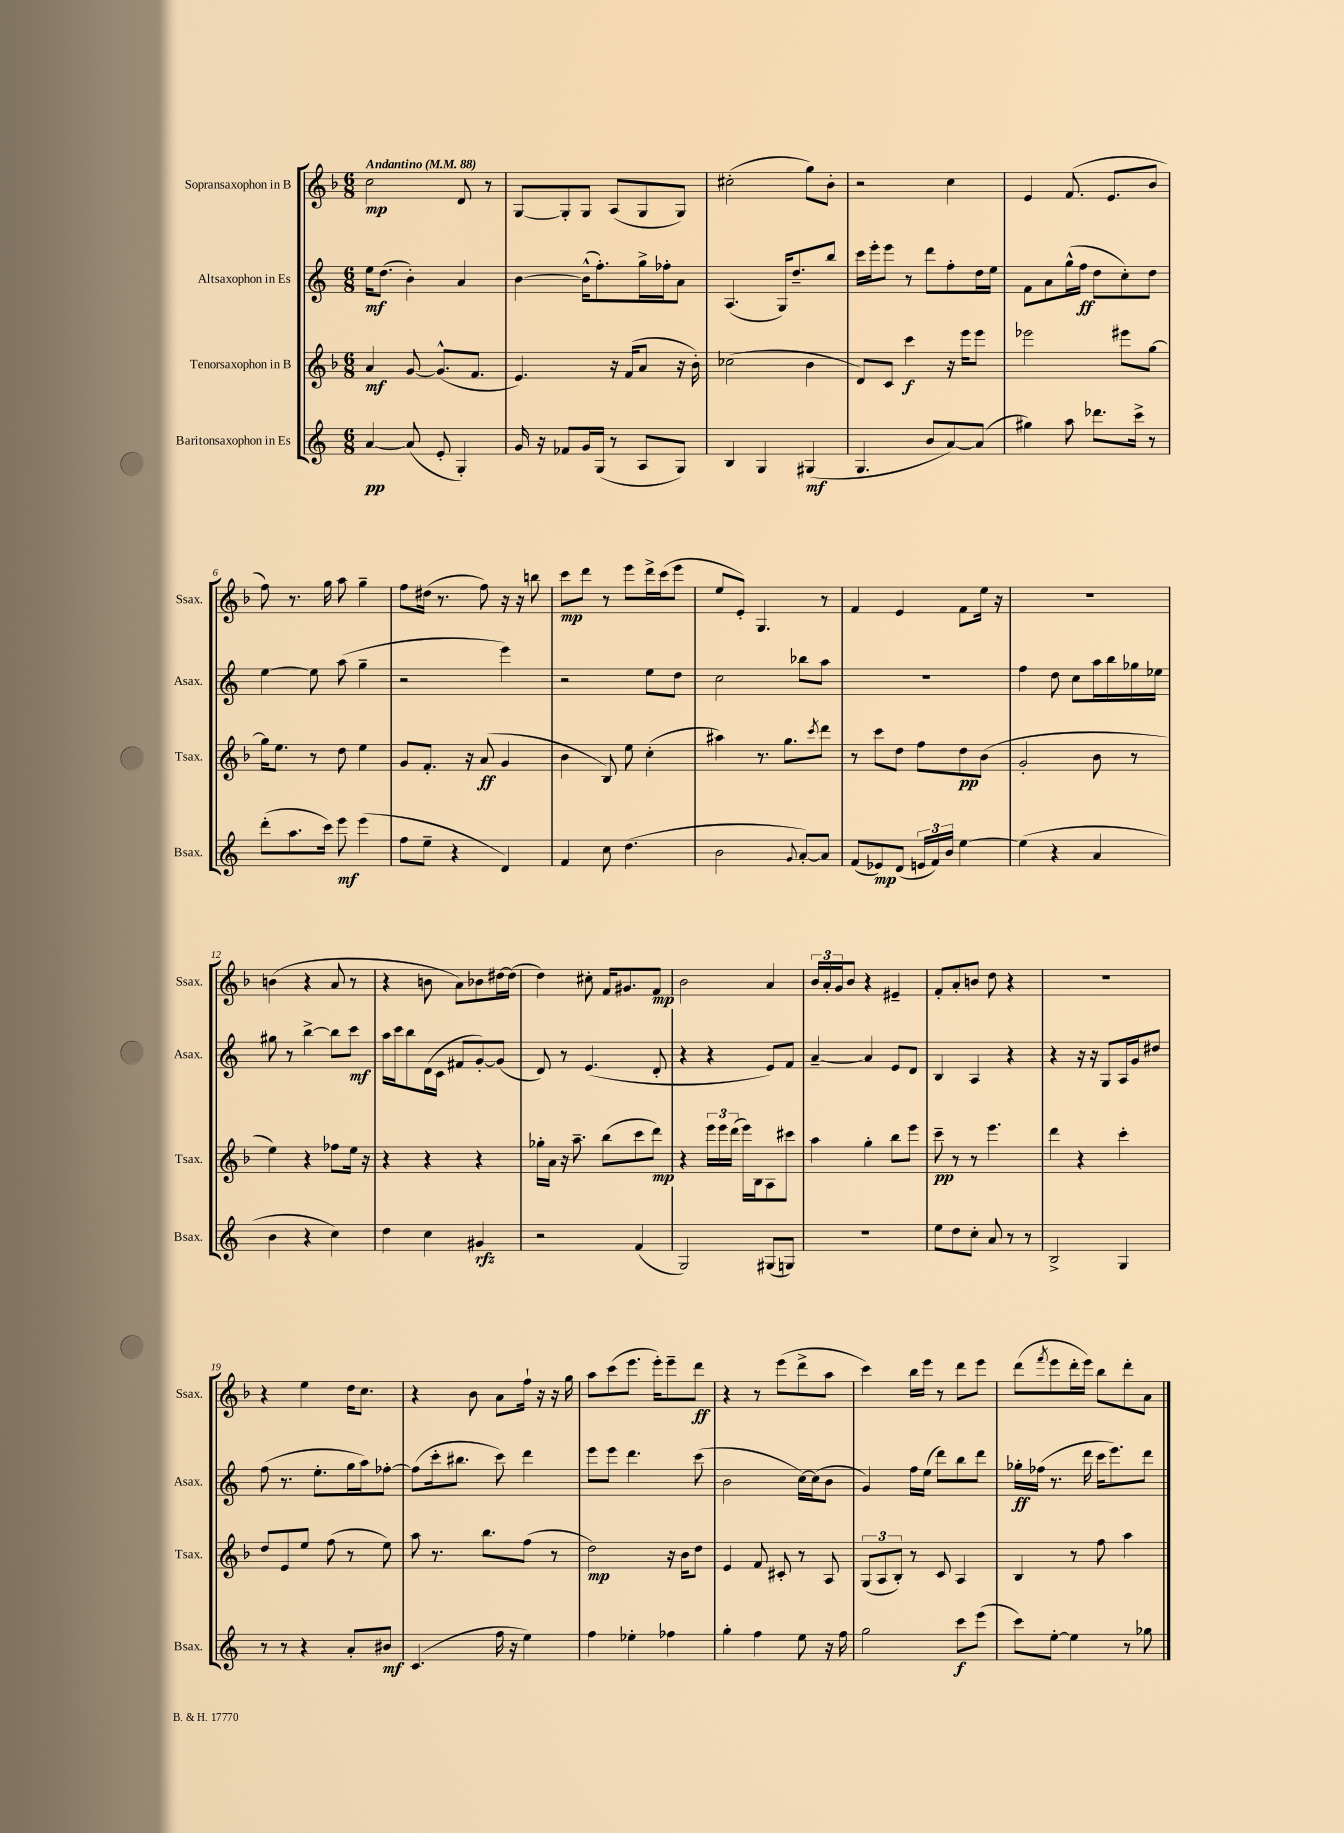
<<
\new StaffGroup <<
\new Staff = "s0" \with { instrumentName = "Sopransaxophon in B" shortInstrumentName = "Ssax." } {
    \clef treble \key f \major \numericTimeSignature \time 6/8 \tempo "Andantino" 4 = 88
    c''2\mp d'8 r8 |
    g8~ g8-. g8 a8( g8 g8) |
    cis''2-.( g''8) bes'8-. |
    r2 c''4 |
    e'4 f'8.( e'8. bes'8 |
    f''8) r8. g''16 a''8 g''4-- |
    f''8 dis''16( r8. f''8) r16 r16 b''8 |
    c'''8\mp d'''8 r8 e'''8 d'''16-> c'''16( e'''8 |
    e''8 e'8-.) g4. r8 |
    f'4 e'4 f'8 e''16 r16 |
    R2. |
    b'4( r4 a'8 r8 |
    r4 b'8 a'8) bes'8 dis''16~ dis''16( |
    d''4) cis''8-. f'16 gis'8. f'8\mp |
    bes'2 a'4 |
    \tuplet 3/2 { bes'16 a'16-. g'16 } bes'8 r4 eis'4-- |
    f'8-. a'8-. b'8 d''8 r4 |
    R2. |
    r4 e''4 d''16 c''8. |
    r4 bes'8 a'8 f''16-! r16 r16 g''16 |
    a''8 c'''8( e'''8. e'''16-.) e'''8-- d'''8\ff |
    r4 r8 e'''8( d'''8-> a''8 |
    c'''4) bes''16 e'''16 r8 d'''8 e'''8 |
    d'''8( \acciaccatura { f'''8 } e'''8 d'''16-. e'''16) bes''8 d'''8-. a'8 \bar "|." |
}
\new Staff = "s1" \with { instrumentName = "Altsaxophon in Es" shortInstrumentName = "Asax." } {
    \clef treble \key c \major \numericTimeSignature \time 6/8
    e''16\mf d''8.( b'4-.) a'4 |
    b'4~ b'16-^( f''8.-.) g''16-> fes''16-. a'8 |
    a4.( g16) d''8.-- b''8 |
    c'''16 e'''16-. e'''8 r8 d'''8 f''8-. d''16 e''16 |
    f'8 a'8 g''16-^( f''16\ff d''8 c''8-.) d''8 |
    e''4~ e''8 a''8( g''4-- |
    r2 e'''4) |
    r2 e''8 d''8 |
    c''2 bes''8 a''8 |
    R2. |
    f''4 d''8 c''8 a''16 b''16 ges''16 ees''16 |
    gis''8 r8 b''4~-> b''8 c'''8\mf |
    a''16 c'''16 b''8 d'16( c'16 fis'8 g'8~-.) g'8( |
    d'8) r8 e'4.( d'8-. |
    r4 r4 e'8) f'8 |
    a'4~-- a'4 e'8 d'8 |
    b4 a4 r4 |
    r4 r16 r16 g8 a16 g'16 dis''8 |
    f''8( r8. e''8.-. g''16 a''16) fes''8~-. |
    fes''8( c'''16-. bis''8. c'''8) d'''4 |
    e'''8 e'''8 d'''4. c'''8( |
    b'2 c''16~) c''16( b'8 |
    g'4) f''16 e''16( d'''8) b''8 d'''8 |
    ges''16-.\ff fes''16( r8. d'''16 c'''16 e'''8.) d'''8 \bar "|." |
}
\new Staff = "s2" \with { instrumentName = "Tenorsaxophon in B" shortInstrumentName = "Tsax." } {
    \clef treble \key f \major \numericTimeSignature \time 6/8
    a'4\mf g'8~ g'8.-^( f'8. |
    e'4.) r16 f'16( a'8 r16 bes'16-.) |
    ces''2( bes'4 |
    d'8) c'8 c'''4\f r16 e'''16 e'''8 |
    ees'''2 eis'''8 g''8~ |
    g''16 e''8. r8 d''8 e''4 |
    g'8 f'8.-. r16 a'8\ff( g'4 |
    bes'4 bes8) e''8 c''4-.( |
    ais''4) r8. g''8. \acciaccatura { c'''8 } d'''8 |
    r8 c'''8 d''8 f''8 d''8\pp bes'8( |
    g'2-. bes'8 r8 |
    e''4) r4 fes''8 e''16 r16 |
    r4 r4 r4 |
    ges''16-. a'16 r16 a''8.-- bes''8( c'''8 d'''8\mp) |
    r4 \tuplet 3/2 { e'''16 e'''16 d'''16( } e'''16) bes16 a8 cis'''8 |
    a''4 g''4-. bes''8 e'''8 |
    c'''8--\pp r8 r8 e'''4. |
    d'''4 r4 c'''4-. |
    d''8 e'8 e''8 f''8( r8 e''8) |
    a''8 r8. bes''8. f''8( r8 |
    d''2\mp) r16 bes'16 d''8 |
    e'4 f'8 cis'8-. r8 a8 |
    \tuplet 3/2 { g8( a8 bes8-.) } r8 c'8 a4 |
    bes4 r8 f''8 a''4 \bar "|." |
}
\new Staff = "s3" \with { instrumentName = "Baritonsaxophon in Es" shortInstrumentName = "Bsax." } {
    \clef treble \key c \major \numericTimeSignature \time 6/8
    a'4~\pp a'8( e'8-. g4-.) |
    g'16 r16 fes'8 g'16 g16( r8 a8 g8) |
    b4 g4 gis4\mf( |
    g4. b'8 a'8~) a'8( |
    gis''4) a''8 des'''8. c'''16-> r8 |
    d'''8-.( a''8. c'''16) e'''8\mf e'''4( |
    f''8 e''8-- r4 d'4) |
    f'4 c''8 d''4.( |
    b'2 \appoggiatura { g'8 } a'8~-.) a'8 |
    f'8( ees'8\mp) d'8( \tuplet 3/2 { e'16 f'16) b'16 } e''4~ |
    e''4( r4 a'4 |
    b'4 r4 c''4) |
    d''4 c''4 gis'4\rfz |
    r2 f'4( |
    g2) gis8( g8) |
    R2. |
    e''8 d''8 c''8-. a'8 r8 r8 |
    b2-> g4 |
    r8 r8 r4 a'8-. bis'8\mf |
    c'4.( f''16 r16 e''4) |
    f''4 ees''4-. fes''4 |
    g''4-. f''4 e''8 r16 f''16 |
    g''2 c'''8\f e'''8( |
    c'''8) e''8~-. e''4 r8 ges''8 \bar "|." |
}
>>
>>
